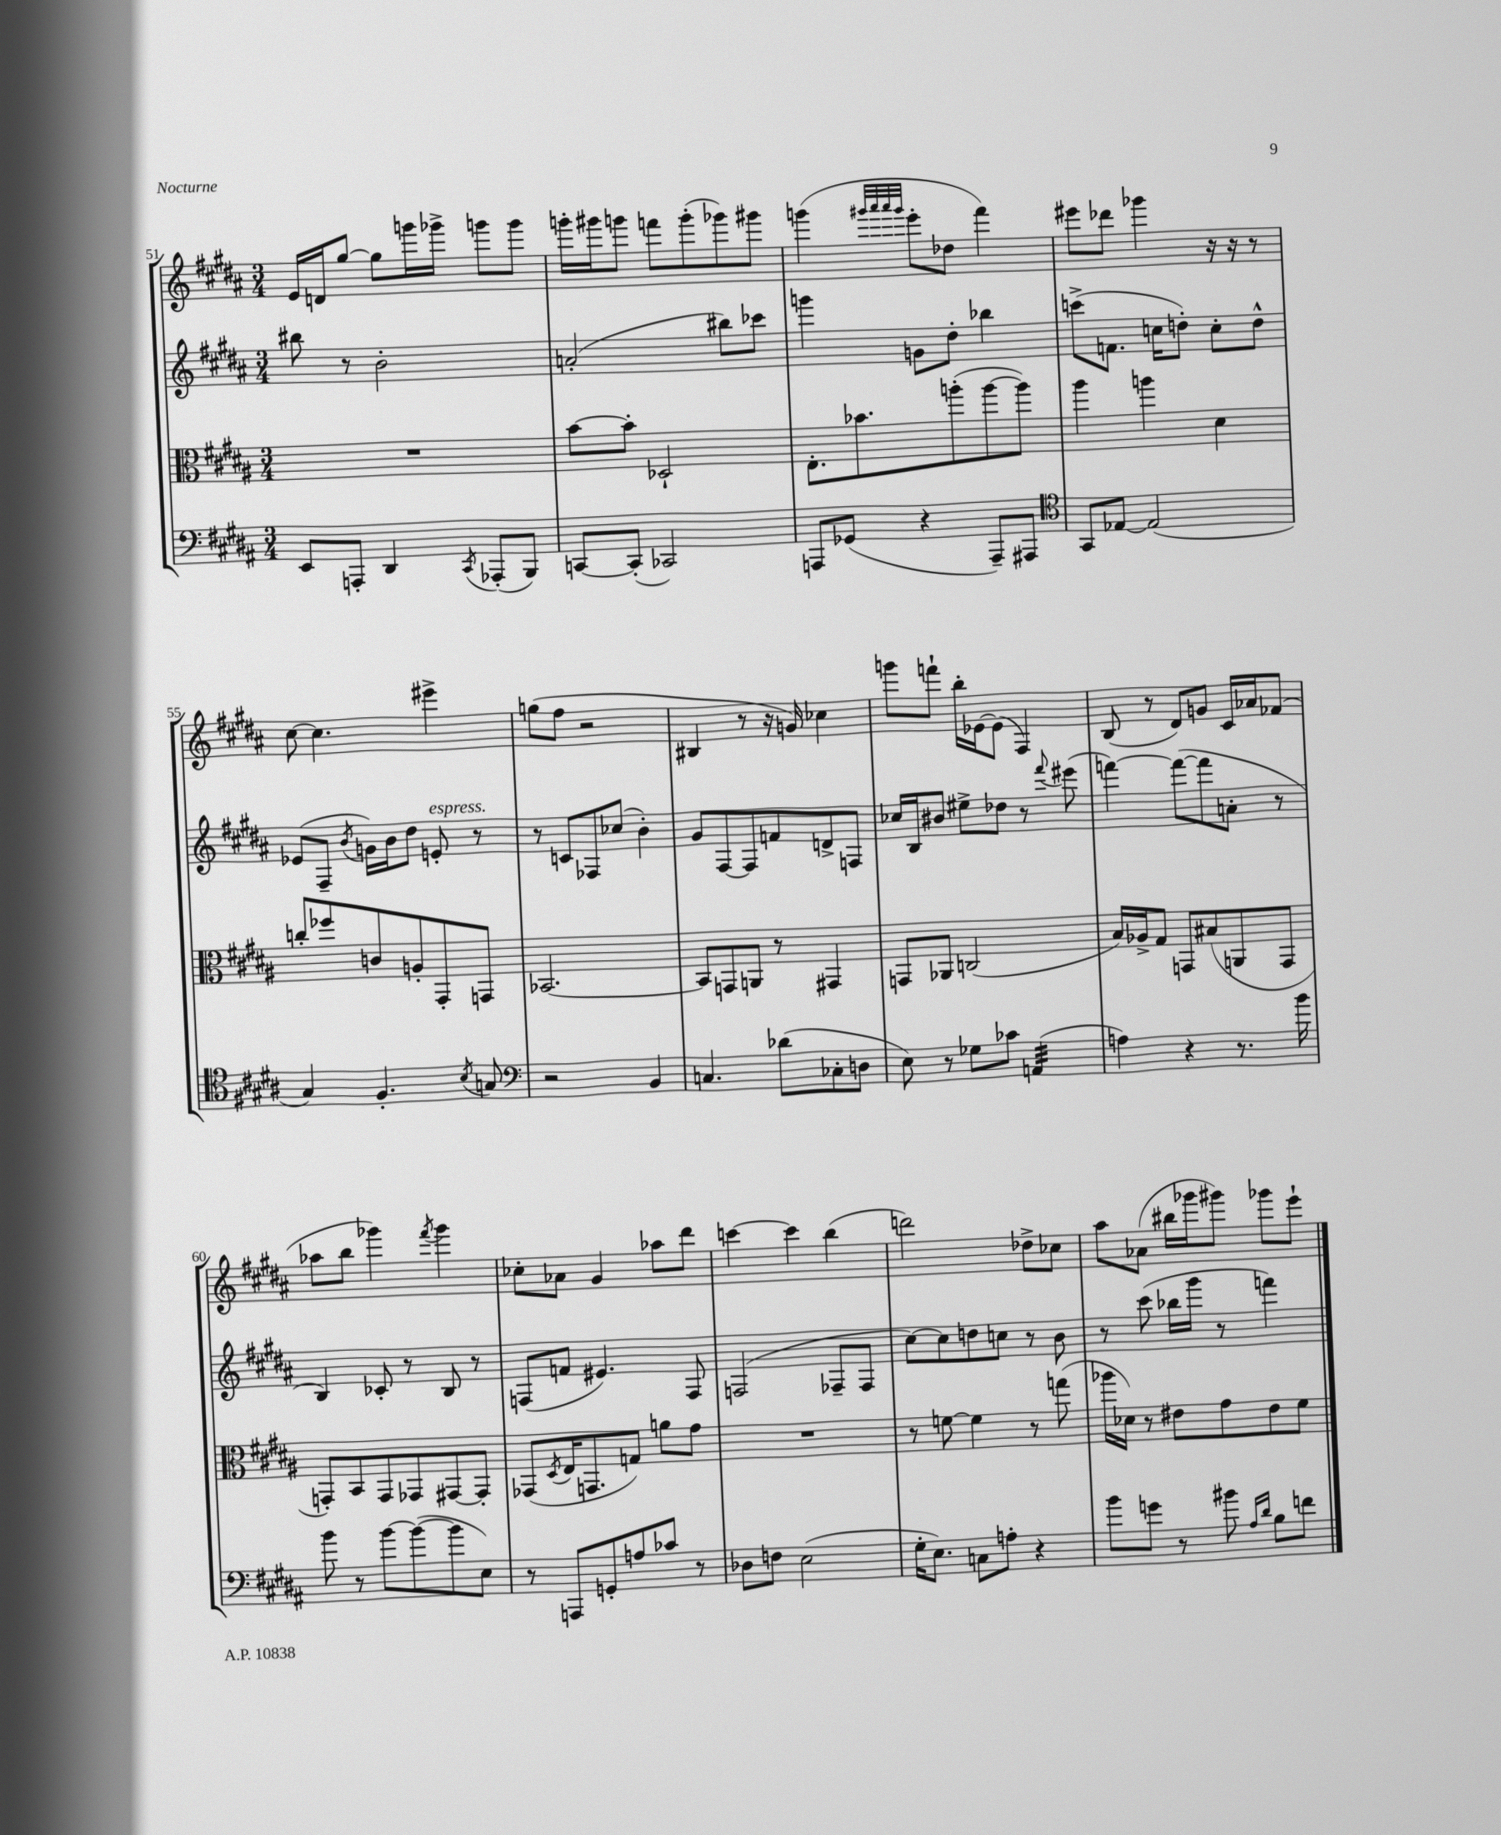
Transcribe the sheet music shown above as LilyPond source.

<<
\new StaffGroup <<
\new Staff = "s0" {
    \clef treble \key b \major \numericTimeSignature \time 3/4
    e'16 d'16 gis''8~ gis''8 g'''16 ges'''16-> g'''8 g'''8 |
    g'''16-. gis'''16 g'''8 f'''8 g'''8-.( ges'''8) gis'''8 |
    g'''4( \grace { gis'''32 ais'''32 ais'''32 gis'''32 } e'''8-. des''8 fis'''4) |
    eis'''8 des'''8 ges'''4 r16 r16 r8 |
    cis''8~ cis''4. eis'''4-> |
    g''8( fis''8 r2 |
    bis4 r8 r16 g'16) ces''4 |
    g'''8 f'''8-! b''16-. ees'16~ ees'8( fis4) |
    b8( r8 dis'8) g'8 cis'16 aes'16 fes'8( |
    aes''8 b''8 ges'''4) \acciaccatura { fis'''8 } ges'''4 |
    ces''8-. aes'8 gis'4 aes''8 dis'''8 |
    c'''4~ c'''4 b''4( |
    d'''2) des''8-> ces''8 |
    ais''8 aes'8( bis''16 ges'''16 gis'''8) ges'''8 e'''8-! \bar "|." |
}
\new Staff = "s1" {
    \clef treble \key b \major \numericTimeSignature \time 3/4
    bis''8 r8 b'2-. |
    a'2-.( bis''8) ces'''8 |
    g'''4 g'8 dis''8-. bes''4 |
    c'''8->( f'8. c''16 d''8-.) c''8-. d''8-^ |
    ees'8( fis8-- \acciaccatura { b'8 } g'16) b'16 dis''8 e'8-.^\markup { \italic "espress." } r8 |
    r8 c'8 fes8 ces''8( b'4-.) |
    gis'8 fis8~ fis8 f'8 d'8-> f8 |
    ces''16 b16 bis'8 eis''8-> des''8 r8 \appoggiatura { fis'''8 } eis'''8( |
    f'''4~) f'''8~( f'''8 a'8-. r8 |
    b4) ces'8-. r8 b8 r8 |
    f8( f'8 eis'4.) f8 |
    f2( fes8-- fes8 |
    cis''8~) cis''8 d''8 c''8 r8 b'8 |
    r8 cis'''8( bes''16 gis'''16 r8 f'''4) \bar "|." |
}
\new Staff = "s2" {
    \clef alto \key b \major \numericTimeSignature \time 3/4
    R2. |
    b'8~ b'8-. des2-! |
    e8.-. bes'8. a''8-.( a''8~ a''8) |
    ais''4 a''4 dis'4 |
    c''8-. fes''8 c'8 a8-. gis,8-. g,8 |
    bes,2.~ |
    bes,8 g,8 a,8 r8 gis,4 |
    g,8 aes,8 c2( |
    b16) aes16-> gis8 g,8 bis8( a,8 g,8 |
    g,8-.) b,8 g,8 ges,8 gis,8~ gis,8-. |
    ges,8( \acciaccatura { dis8 } e16 g,8. g8) a'8 gis'8 |
    R2. |
    r8 f'8~ f'4 r8 g''8( |
    aes''16 des'16) r8 eis'8 gis'8 eis'8 fis'8 \bar "|." |
}
\new Staff = "s3" {
    \clef bass \key b \major \numericTimeSignature \time 3/4
    e,8 a,,8-. dis,4 \acciaccatura { cis,8 } aes,,8-.( b,,8) |
    c,8~ c,8-.( ces,2) |
    a,,8 ges,8( r4 a,,8--) ais,,8 |
    \clef tenor gis,8 ees8~ ees2( |
    gis4) fis4.-. \acciaccatura { b8 } g8 |
    \clef bass r2 b,4 |
    c4. des'8( ces8-. d8 |
    e8) r8 ges8 ces'8 a,4:32( |
    a4) r4 r8. b'16 |
    b'8 r8 b'8~ b'8~( b'8 e8) |
    r8 a,,8 g,8-. a8 ces'8 r8 |
    des8 f8 e2( |
    gis16-. e8.) c8 a8-. r4 |
    b'8 g'8 r8 bis'8 \grace { ais16 dis'16 } b8 f'8 \bar "|." |
}
>>
>>
\layout { \context { \Score currentBarNumber = #51 } }
